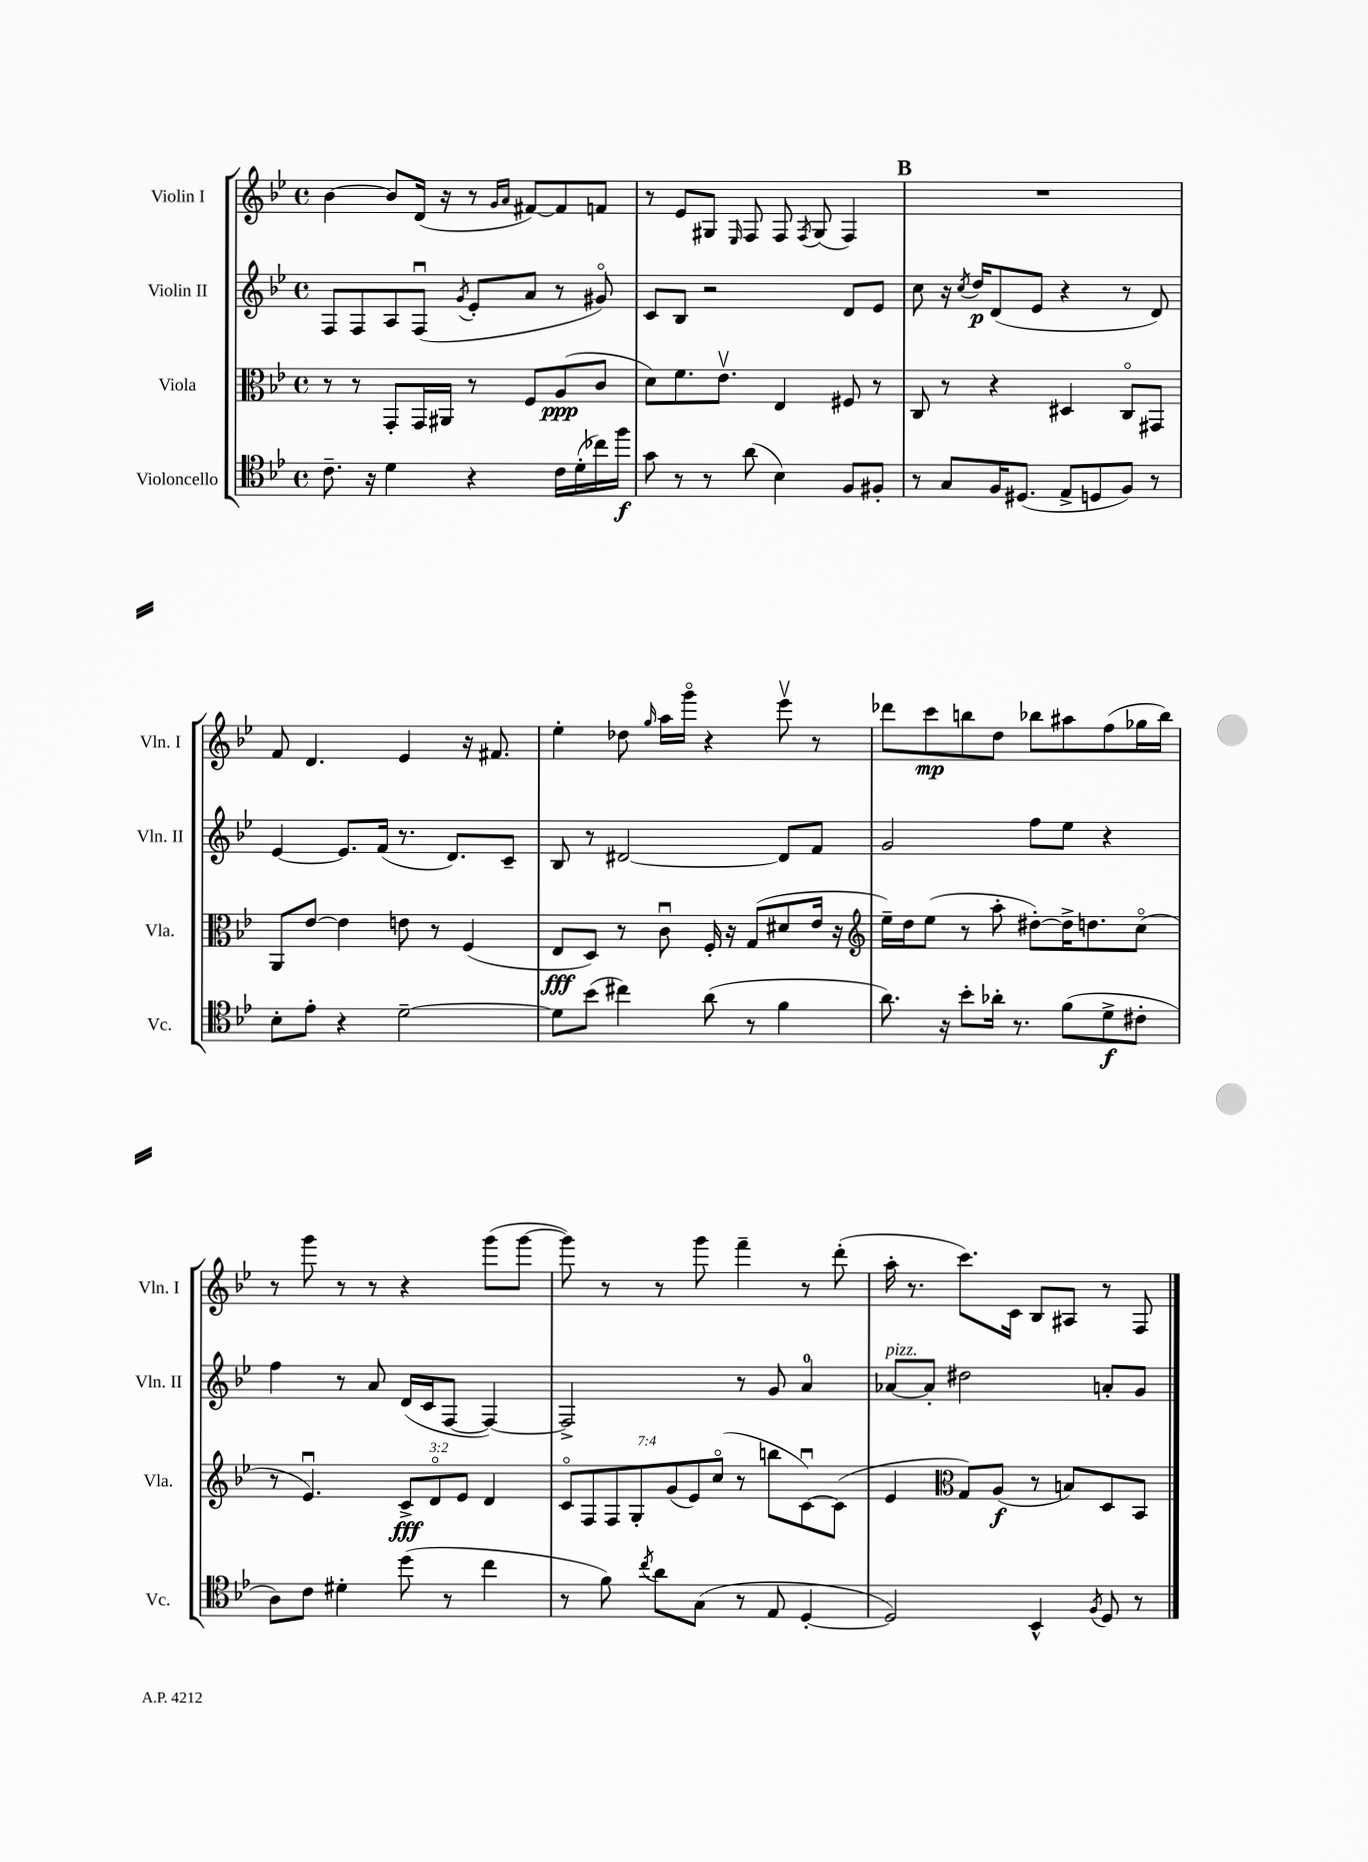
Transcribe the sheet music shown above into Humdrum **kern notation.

**kern	**kern	**kern	**kern
*staff4	*staff3	*staff2	*staff1
*clefC4	*clefC3	*clefG2	*clefG2
*k[b-e-]	*k[b-e-]	*k[b-e-]	*k[b-e-]
*M4/4	*M4/4	*M4/4	*M4/4
*met(c)	*met(c)	*met(c)	*met(c)
8.c~\	8r	8F/L	[4b-\
.	8r	8F/	.
16r	.	.	.
4d\	8GG'/L	8A/	8b-/]L
.	16GG/L	(8Fu/J	(16d/Jk
.	16AA#/JJ	.	16r
.	.	8qg/	.
4r	8r	8e-'/L	8r
.	.	.	16qqg/LL
.	.	.	16qqa/JJ
.	8F/L	8a/J	[8f#/L)
16c\LL	(8A/	8r	8f#/]
(16d'\	.	.	.
16cc-\)	8c/J	8g#o/)	8f/J
16ff\JJ	.	.	.
=	=	=	=
8g\	8d\L)	8c/L	8r
8r	8.f\	8B-/J	8e-/L
8r	.	2r	8G#/J
.	8.e-v\J	.	.
.	.	.	16qqE-/
(8a\	.	.	8F/
4B-\)	4E-/	.	8F/
.	.	.	8qF/
.	.	.	(8G#/
8F/L	8F#/	8d/L	4F/)
8F#'/J	8r	8e-/J	.
=	=	=	=
8r	8C/	8cc\	1r
8G/L	8r	16r	.
.	.	8qcc/	.
.	.	16dd/LK	.
16F/K	4r	(8d/	.
(8.D#/J	.	.	.
.	.	8e-/J	.
8E-^/L	4D#/	4r	.
8D/	.	.	.
8F/J)	8Co/L	8r	.
8r	8GG#/J	8d/)	.
=	=	=	=
8B-'\L	8AA/L	[4e-/	8f/
8e-'\J	[8e-/J	.	4.d/
4r	4e-\]	8.e-/]L	.
.	.	(16f/Jk	.
[2d~\	8e\	8.r	4e-/
.	8r	.	.
.	.	8.d/L)	.
.	(4F/	.	16r
.	.	.	8.f#/
.	.	8c~/J	.
=	=	=	=
8d\]L	8E-/L	8B-/	4ee-'\
(8b-\J	8D/J)	8r	.
4cc#\)	8r	[2d#/	8dd-\
.	.	.	16qqgg/
.	8cu\	.	16aa\LL
.	.	.	16gggo\JJ
(8a\	16F'/	.	4r
.	16r	.	.
8r	(8G/L	.	.
4f\	8d#/	8d#/]L	8eee-v\
.	16e-/Jk	8f/J	8r
.	16r	.	.
=	=	=	=
*	*clefG2	*	*
8.a\)	16ee-~\LL)	2g/	8ddd-\L
.	16dd\J	.	.
.	(8ee-\J	.	8ccc\
16r	.	.	.
8b-'\L	8r	.	8bb\
16a-'\Jk	8aa'\	.	8dd\J
8.r	.	.	.
.	[8dd#'\L)	8ff\L	8bb-\L
(8f\L	16dd#^\]K	8ee-\J	8aa#\
.	8.dd\	.	.
8d^\	.	4r	(8ff\
8c#'\J	(8cco\J	.	16gg-\L
.	.	.	16bb-\JJ)
=	=	=	=
8A\L)	8r	4ff\	8r
8c\J	4.e-u/)	.	8ggg\
4d#'\	.	8r	8r
.	.	8a/	8r
(8dd\	12c^/L	(16d/LL	4r
.	.	16c/J	.
.	12do/	.	.
8r	.	[8F/J	.
.	12e-/J	.	.
4cc\	4d/	4F/_)	(8ggg\L
.	.	.	[8ggg\J
=	=	=	=
8r	14co/L	2F^/]	8ggg\])
.	14F/	.	.
8f\)	.	.	8r
.	14F/	.	.
.	14G'/	.	.
8qcc/	.	.	.
8a\L	.	.	8r
.	(14g/	.	.
.	14e-/)	.	.
(8G\J	.	.	8ggg\
.	(14cco/J	.	.
8r	8r	8r	4fff~\
8E-/	8bb\L	8g/	.
[4D'/	[8cu\)	4a/	8r
.	(8c\]J	.	(8ddd'\
=	=	=	=
2D/])	4e-/	[8a-/L	16aa'\
.	.	.	8.r
.	.	8a-'/]J	.
*	*clefC3	*	*
.	8G/L)	2dd#\	8.ccc\L)
.	(8A/J	.	.
.	.	.	16c\Jk
4BB-^^/	8r	.	8B-/L
.	8B/L)	.	8A#/J
8qF/	.	.	.
8D/	8D/	8a'/L	8r
8r	8BB-/J	8g/J	8F/
==	==	==	==
*-	*-	*-	*-
